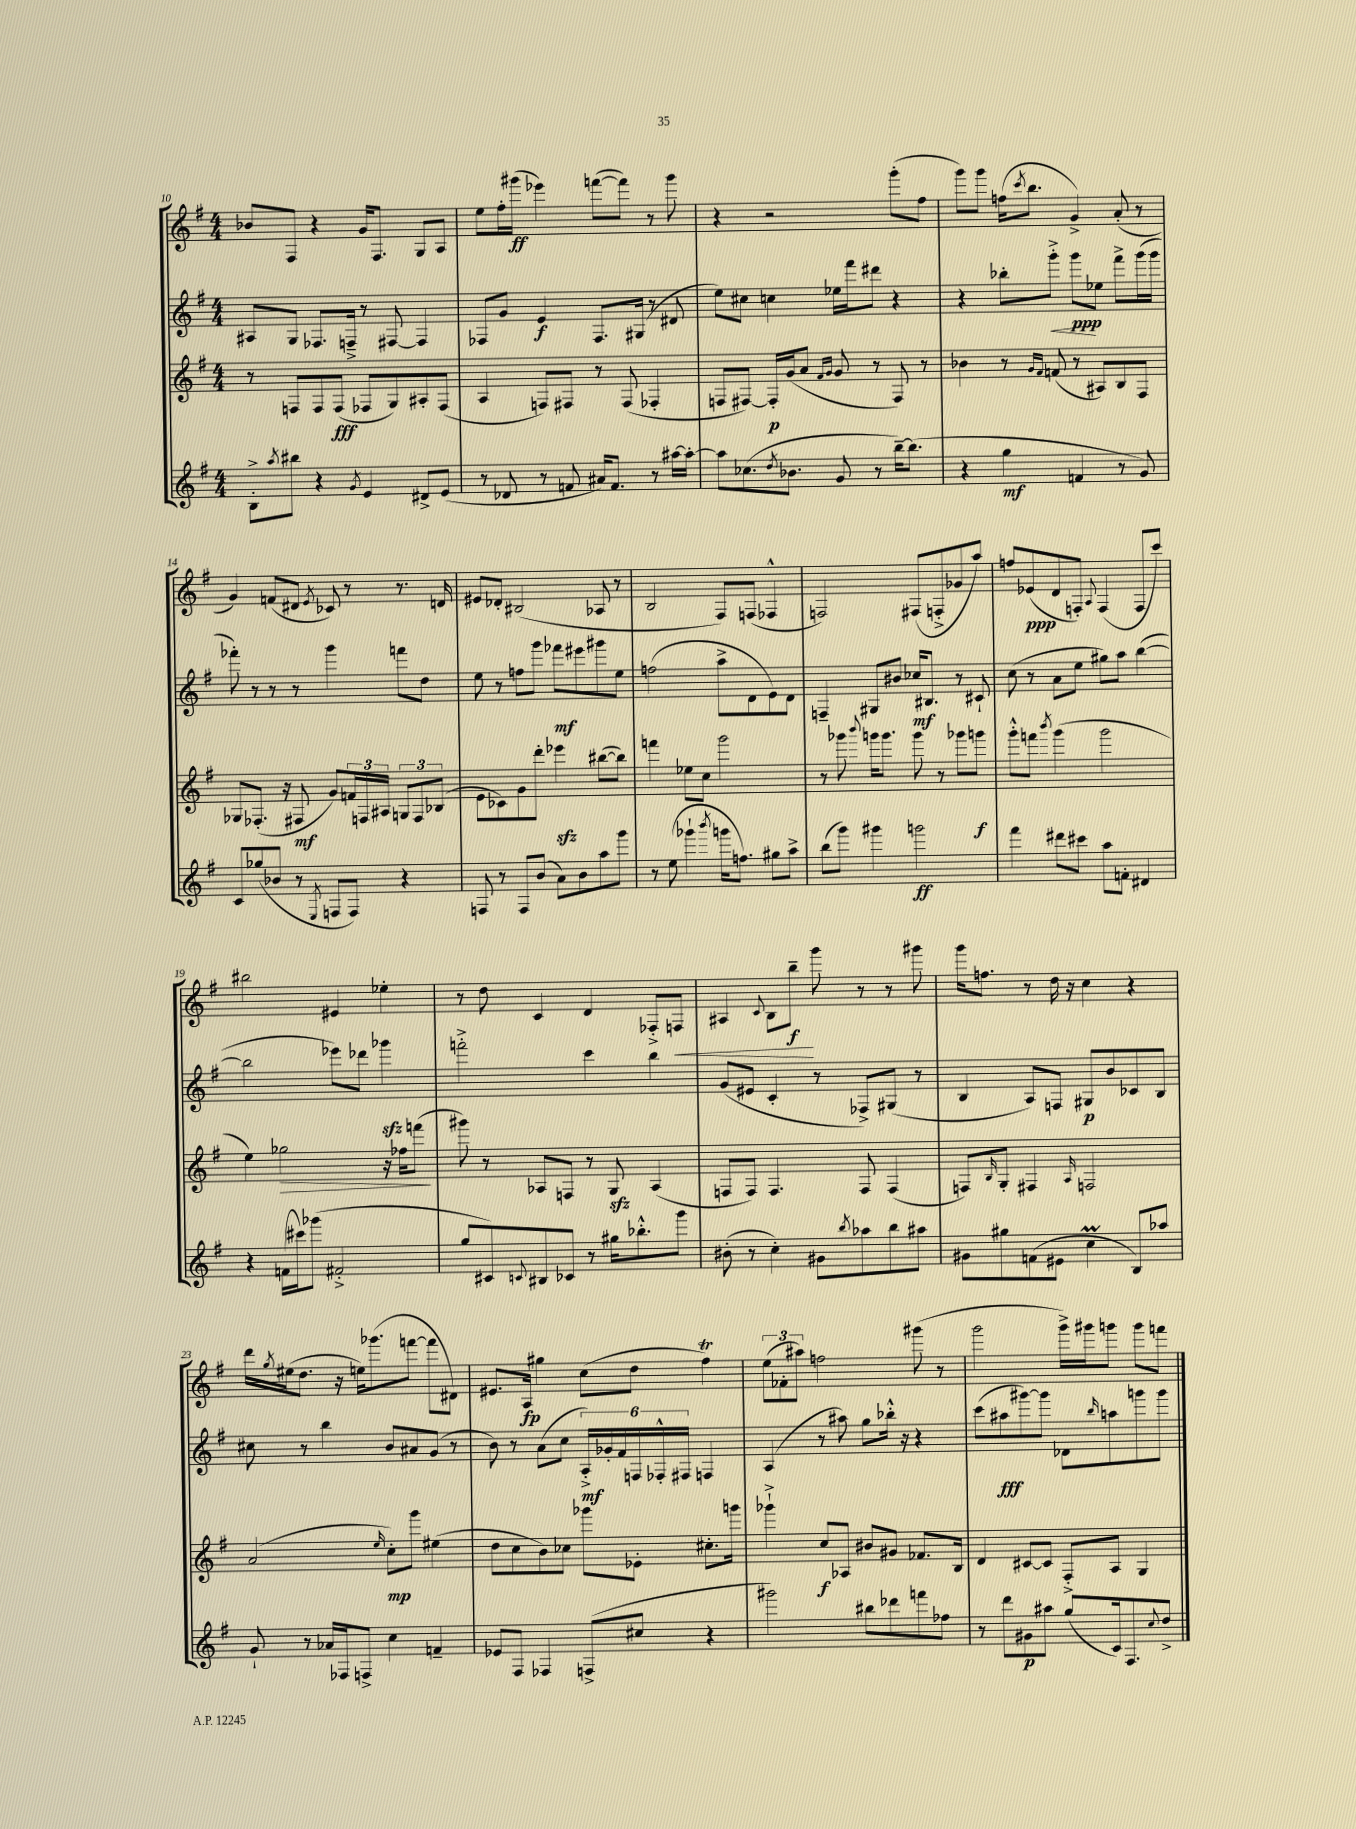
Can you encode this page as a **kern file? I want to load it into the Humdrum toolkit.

**kern	**kern	**kern	**kern
*staff4	*staff3	*staff2	*staff1
*clefG2	*clefG2	*clefG2	*clefG2
*k[f#]	*k[f#]	*k[f#]	*k[f#]
*M4/4	*M4/4	*M4/4	*M4/4
8B'^	8r	8A#	8b-
8qaa	.	.	.
8bb#	8F	8G	8F#
4r	8F	8.F-	4r
.	(8F	.	.
.	.	16F~^	.
8qg	.	.	.
4e	8F-	8r	16g
.	.	.	8.F#
.	8G)	[8F#	.
8d#^	8A#'	4F#]	8G
(8e	(8F-	.	8A
=	=	=	=
8r	4A	8F-	8ee
8d-	.	8g	16ff#'
.	.	.	(16ggg#
8r	8F)	4e	4eee-)
8f	8F#	.	.
16a#)	8r	8.F-	([8fff
8.f	.	.	.
.	(8F#	.	8fff])
.	.	(16G#	.
8r	4F-'	8r	8r
[16aa#	.	8d#	8ggg#
16aa#'_	.	.	.
=	=	=	=
8aa#]	8F	8ee)	4r
(8.cc-	[8F#)	8cc#	.
.	16F#']	4cc	2r
8qdd	.	.	.
8.b-	(16g	.	.
.	8a	.	.
.	16qqf#	.	.
.	16qqg	.	.
8g	8g	16ee-	.
.	.	16fff#	.
8r	8r	8ddd#	.
[16bb~)	8F#)	4r	(8ggg'
(8.bb]	.	.	.
.	8r	.	8ff#
=	=	=	=
4r	4b-	4r	8ggg)
.	.	.	8ggg
4gg	8r	8bb-'	(16ff
.	.	.	8qccc
.	.	.	8.bb
.	16qqg	.	.
.	16qqf#	.	.
.	(8f	8ggg'^	.
4f	8r	8ggg	4g^)
.	8A#)	8ee-	.
8r	8B	8fff#^	(8a'
8g)	8F#	(16ggg	8r
.	.	16ggg	.
=	=	=	=
8c	8G-	8fff-')	4g)
(8gg-	(8.F-'	8r	.
8b-	.	8r	(8f
.	16r	.	.
8r	8F#	8r	8d#
8qE	.	.	8qe
8F	8g)	4ggg	8c-)
8F)	24f	.	8r
.	24F	.	.
.	24A#	.	.
4r	12G	8fff	8.r
.	12F	.	.
.	.	8dd	.
.	(12B-	.	.
.	.	.	16d
=	=	=	=
8F	8e	8ee	8e#
8r	8c-)	8r	8d-'
8F	8g	8ff	(2B#
(8b	8ddd'	8ggg	.
8a)	4eee-	8fff-	.
8b	.	8eee#	.
8aa	([8bb#	8ggg#	8A-
8ggg	8bb#])	8ee	8r
=	=	=	=
8r	4fff	(2ff	2B
(8ee	.	.	.
4ggg-`	8ee-	.	.
.	8cc	.	.
8qbbb	.	.	.
16ggg	2ggg	8aa^	8F#)
8.ff)	.	.	.
.	.	8d	(8F
8gg#	.	8e)	4F-^^
8aa^	.	8d	.
=	=	=	=
(8bb	8r	4F~	2F)
8ggg)	8ggg-	.	.
.	8qqbbb	.	.
4ggg#	16ggg	8G#	.
.	8.ggg	.	.
.	.	8b#	.
2ggg	8ggg	16cc-	(8F#
.	.	8.B#	.
.	8r	.	8F'^
.	8ggg-	8r	8g-
.	8ggg	8c#`	8aa)
=	=	=	=
4fff#	8ggg'^^	(8cc	8ff
.	8fff	8r	(8e-
.	8qbbb	.	.
8ddd#	(4ggg	8a	8d
8ccc#	.	8ee	8F')
.	.	.	8qqA
8aa	2ggg	8gg#)	(4F
8f'	.	8aa	.
4d#	.	([4bb	8F
.	.	.	8ccc)
=	=	=	=
4r	4ee)	2bb]	2bb#
(16f	2gg-	.	.
16ccc#)	.	.	.
(8ggg-	.	.	.
2f#'^	.	8eee-)	4e#
.	.	8ddd-	.
.	16r	4ggg-	4ee-'
.	16ff-	.	.
.	(8fff	.	.
=	=	=	=
8gg	8ggg#)	2fff'^	8r
8c#)	8r	.	8dd
8qqc	.	.	.
8B#	8A-	.	4c
8c-	8F	.	.
8r	8r	4ccc	4d
16gg#	8G	.	.
8.bb-'^^	.	.	.
.	(4A-	4bb	8F-'^
8ggg	.	.	8F
=	=	=	=
(8b#'	8F	(8g	4A#
8r	8F)	8e#	.
.	.	.	8qqc
4cc')	4.F	4c'	8B
.	.	.	8bb~
8g#	.	8r	8ggg
8qbb	.	.	.
8aa-	8F	8F-^)	8r
8bb	(4F	(8G#	8r
8aa#	.	8r	8ggg#
=	=	=	=
8g#	8F)	4B	16ggg
.	.	.	8.ff
.	16qqB	.	.
8gg#	8G'	.	.
(8f	4F#	8A)	8r
8e#	.	8F	16dd
.	.	.	16r
.	16qqA	.	.
4cc	2F	8G#	4cc
.	.	8b	.
8B)	.	8c-	4r
8aa-	.	8B	.
=	=	=	=
8g`	(2a	8cc#	16ddd
.	.	.	8qgg
.	.	.	(16ee#
8r	.	8r	8.dd
16a-	.	4bb	.
16F-	.	.	16r
8F^	.	.	16ee)
.	.	.	(8.ggg-
.	16qqee	.	.
4cc	8cc')	8b	.
.	8ggg	8a#	[8fff
4f~	(4ee#	(8g	8fff]
.	.	8r	8d#)
=	=	=	=
8e-	8dd	8b)	8.e#
8F#	8cc	8r	.
.	.	.	16A
4F-	8b)	(8a	4gg#
.	8cc-	8cc	.
(8F^	8ggg-	24A'^)	(8cc
.	.	24g-'	.
.	.	24f#	.
8cc#	8e-'	24F	8dd
.	.	24F-'^^	.
.	.	24F#	.
4r	8.cc#'	4F	4ff#)
.	16ggg	.	.
=	=	=	=
2ggg#)	4ggg-`^	(4A	(12ee
.	.	.	12f-'
.	.	.	12aa#)
.	8cc	8r	2ff
.	8A-	8aa#)	.
8bb#	8b#	8gg	.
8ddd-	8g#	16bb-'^^	.
.	.	16r	.
8fff	8.f-	4r	(8ggg#
8ff-	.	.	8r
.	16B	.	.
=	=	=	=
8r	4d	(8ccc	2ggg
8ddd	.	8aa#	.
8g#	[8c#	[8ggg#)	.
8aa#	8c#]	8ggg#]	.
(8gg	8F#'^	8d-	16ggg^)
.	.	.	16ggg#
.	.	16qqbb	.
16c)	8A	8aa	8ggg
8.F#	.	.	.
.	4G	8ggg	8ggg
8qqcc	.	.	.
8dd^	.	8ggg	8fff
==	==	==	==
*-	*-	*-	*-
